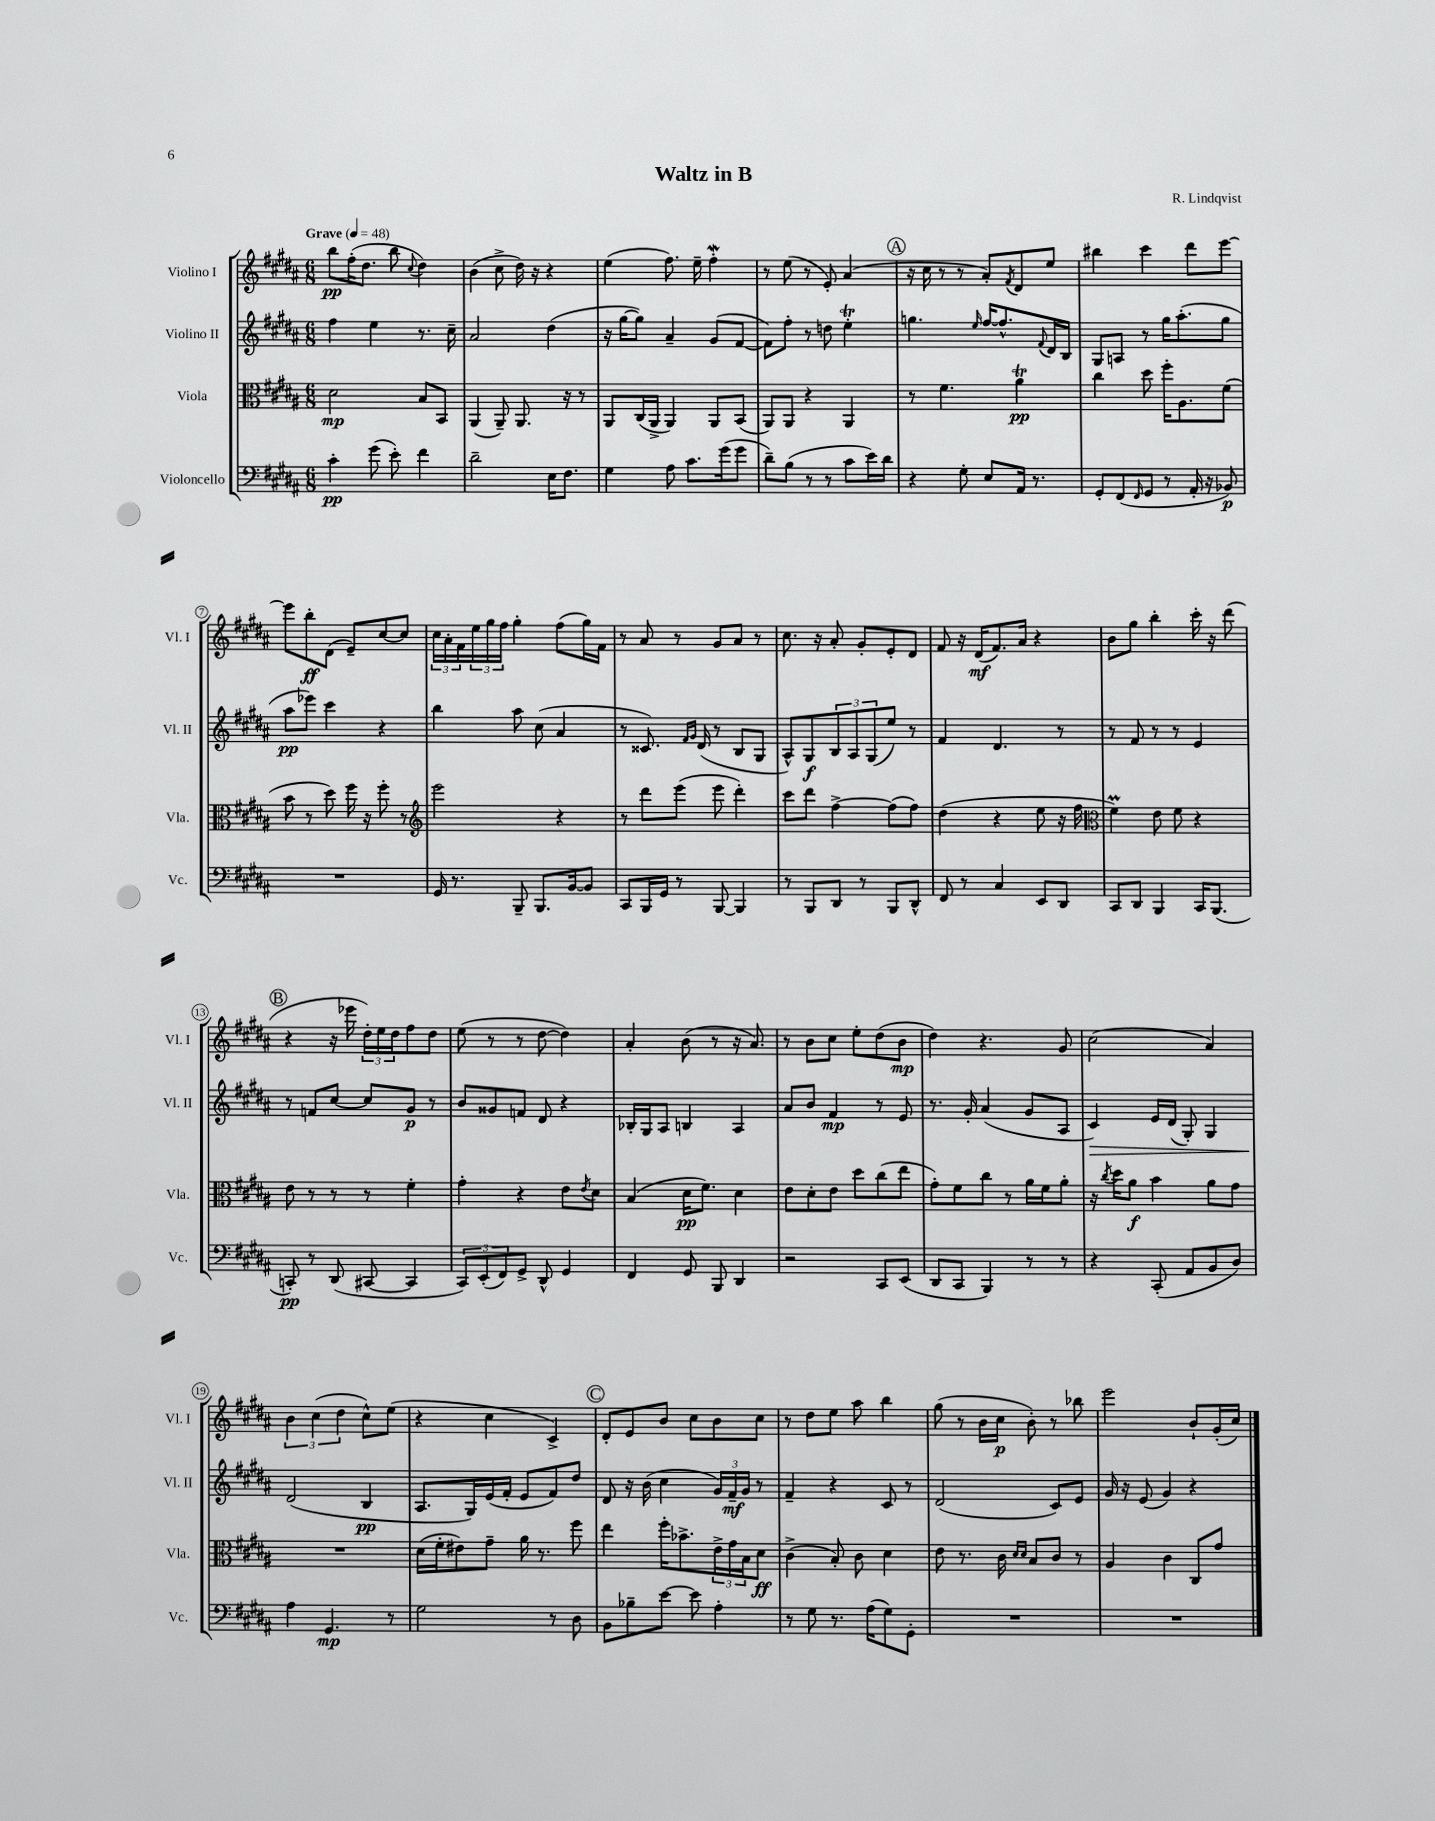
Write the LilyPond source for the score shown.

\header { title = "Waltz in B" composer = "R. Lindqvist" }
<<
\new StaffGroup <<
\new Staff = "s0" \with { instrumentName = "Violino I" shortInstrumentName = "Vl. I" } {
    \clef treble \key b \major \numericTimeSignature \time 6/8 \tempo "Grave" 4 = 48
    b''8\pp fis''16-.( dis''8. b''8 \appoggiatura { cis''8 } dis''4) |
    b'4( cis''8-> dis''16) r16 r4 |
    e''4( fis''8.) e''16-- fis''4-.\mordent |
    r8 e''8( r8 e'8-.) ais'4( |
    \mark \markup { \circle "A" } r16 cis''16 r8 r8 ais'8-.) \acciaccatura { fis'8 } dis'8 e''8 |
    bis''4 cis'''4 dis'''8 e'''8~ |
    e'''8 b''8-.\ff dis'8( e'8--) cis''8~ cis''8 |
    \tuplet 3/2 { cis''16 ais'16-. fis'16 } \tuplet 3/2 { e''16 gis''16 fis''16 } gis''4-. fis''8( gis''16) fis'16 |
    r8 ais'8 r8 gis'8 ais'8 r8 |
    cis''8. r16 ais'8-. gis'8-. e'8-. dis'8 |
    fis'8 r16 dis'16\mf( fis'8.) ais'16 r4 |
    b'8 gis''8 b''4-. cis'''16-. r16 dis'''8( |
    \mark \markup { \circle "B" } r4 r16 ees'''16 \tuplet 3/2 { dis''16-.) e''16 dis''16 } fis''8 dis''8 |
    e''8( r8 r8 dis''8~ dis''4) |
    ais'4-. b'8( r8 r16 ais'8.) |
    r8 b'8 cis''8 e''8-. dis''8( b'8\mp |
    dis''4) r4. gis'8 |
    cis''2( ais'4) |
    \tuplet 3/2 { b'4 cis''4( dis''4 } cis''8-^) e''8( |
    r4 cis''4 cis'4->) |
    \mark \markup { \circle "C" } dis'8-. e'8 b'8 cis''8 b'8 cis''8 |
    r8 dis''8 e''8 ais''8 b''4 |
    gis''8( r8 b'16 cis''16\p b'8-.) r8 bes''8 |
    e'''2 b'8-! gis'16-.( cis''16) \bar "|." |
}
\new Staff = "s1" \with { instrumentName = "Violino II" shortInstrumentName = "Vl. II" } {
    \clef treble \key b \major \numericTimeSignature \time 6/8
    fis''4 e''4 r8. cis''16-- |
    ais'2 dis''4( |
    r16 gis''16~ gis''8) ais'4-- gis'8( fis'8~ |
    fis'8) fis''8-. r8 d''8 e''4-.\trill |
    \mark \markup { \circle "A" } g''4. \grace { e''16 } fis''16~ fis''8.-^ \appoggiatura { fis'8 } dis'16 b16 |
    gis8 a8 r8 gis''16 ais''8.-.( gis''8 |
    ais''8\pp ees'''8) cis'''4 r4 |
    b''4 ais''8 cis''8( ais'4 |
    r8 cisis'8.) \grace { fis'16 gis'16 } dis'16( r8 b8 gis8 |
    ais8-^) gis8\f \tuplet 3/2 { b8 ais8 gis8( } e''8) r8 |
    fis'4 dis'4. r8 |
    r8 fis'8 r8 r8 e'4 |
    \mark \markup { \circle "B" } r8 f'8 cis''8~ cis''8 gis'8\p r8 |
    b'8 gisis'8 f'8 dis'8 r4 |
    bes16-. gis16 ais8 b4 ais4 |
    ais'8 b'8 fis'4\mp r8 e'8 |
    r8. gis'16-. ais'4( gis'8 ais8 |
    cis'4\>) e'16 dis'16( gis8-.) gis4 |
    dis'2\!( b4\pp |
    ais8. gis16) e'16( fis'16-. e'8 fis'8) dis''8 |
    \mark \markup { \circle "C" } dis'8 r16 b'16( cis''4 \tuplet 3/2 { gis'16) fis'16--\mf gis'16 } r8 |
    fis'4-- r4 cis'8 r8 |
    dis'2( cis'8) e'8 |
    gis'16 r16 e'8( gis'4) r4 \bar "|." |
}
\new Staff = "s2" \with { instrumentName = "Viola" shortInstrumentName = "Vla." } {
    \clef alto \key b \major \numericTimeSignature \time 6/8
    dis'2\mp b8 b,8 |
    ais,4( ais,8--) ais,8. r16 r8 |
    ais,8 cis16( ais,16-> ais,4) ais,8 b,8( |
    ais,8) ais,8 r4 ais,4 |
    \mark \markup { \circle "A" } r8 fis'4. ais'4\trill\pp |
    cis''4 dis''8 fis''16-. ais8. fis'8( |
    b'8 r8 dis''8) fis''16 r16 fis''8-. r8 |
    \clef treble e'''2 r4 |
    r8 dis'''8 e'''8( e'''8 dis'''4-.) |
    cis'''8 dis'''8 fis''4~-> fis''8( fis''8) |
    dis''4( r4 e''8 r16 fis''16 |
    \clef alto fis'4\prall) e'8 fis'8 r4 |
    \mark \markup { \circle "B" } e'8 r8 r8 r8 fis'4-. |
    gis'4-. r4 e'8 \acciaccatura { e'8 } dis'8 |
    b4( dis'16\pp fis'8.) dis'4 |
    e'8 dis'8-. e'8 dis''8 cis''8( e''8 |
    gis'8-.) fis'8 cis''8 r8 ais'16 fis'16 ais'8-. |
    r16 \acciaccatura { cis''8 } dis''16 ais'8\f b'4 ais'8 gis'8 |
    R2. |
    dis'16( fis'16-. eis'8) gis'8-- ais'16 r8. fis''8 |
    \mark \markup { \circle "C" } e''4 fis''16-. bes'8.-> \tuplet 3/2 { e'16-> gis'16 b16 } dis'8\ff |
    cis'4->( b8-.) cis'8 dis'4 |
    e'8 r8. cis'16 \grace { dis'16 dis'16 } b8 cis'8 r8 |
    ais4 cis'4 cis8 gis'8 \bar "|." |
}
\new Staff = "s3" \with { instrumentName = "Violoncello" shortInstrumentName = "Vc." } {
    \clef bass \key b \major \numericTimeSignature \time 6/8
    cis'4-.\pp gis'8( e'8-.) fis'4 |
    dis'2-- e16 fis8. |
    gis4 ais8 cis'8. gis'16( gis'8 |
    dis'8--) b8( r8 r8 cis'8 e'16) dis'16 |
    \mark \markup { \circle "A" } r4 gis8-. e8 ais,16 r8. |
    gis,8-. fis,8( \grace { fis,16 } gis,8 r8 ais,16-. r16 bes,8\p) |
    R2. |
    gis,16 r8. b,,8-- b,,8. b,16~ b,8 |
    cis,8 b,,16 gis,16 r8 b,,8~ b,,4 |
    r8 b,,8 dis,8 r8 b,,8 dis,8-^ |
    fis,8 r8 cis4 e,8 dis,8 |
    cis,8 dis,8 b,,4 cis,16 b,,8.( |
    \mark \markup { \circle "B" } c,8-.\pp) r8 dis,8( cis,8~ cis,4 |
    \tuplet 3/2 { cis,8) e,8-.( fis,8) } gis,8-> dis,8-^ gis,4 |
    fis,4 gis,8 b,,8 dis,4 |
    r2 cis,8 e,8( |
    dis,8 cis,8 b,,4) r8 r8 |
    r4 cis,8-.( ais,8 b,8 dis8) |
    ais4 gis,4.\mp r8 |
    gis2 r8 dis8 |
    \mark \markup { \circle "C" } b,8 bes8-- e'8~ e'8 ais4-. |
    r8 gis8 r8. ais16( gis8) gis,8-. |
    R2. |
    R2. \bar "|." |
}
>>
>>
\layout { \context { \Score \override BarNumber.stencil = #(make-stencil-circler 0.1 0.3 ly:text-interface::print) } }
